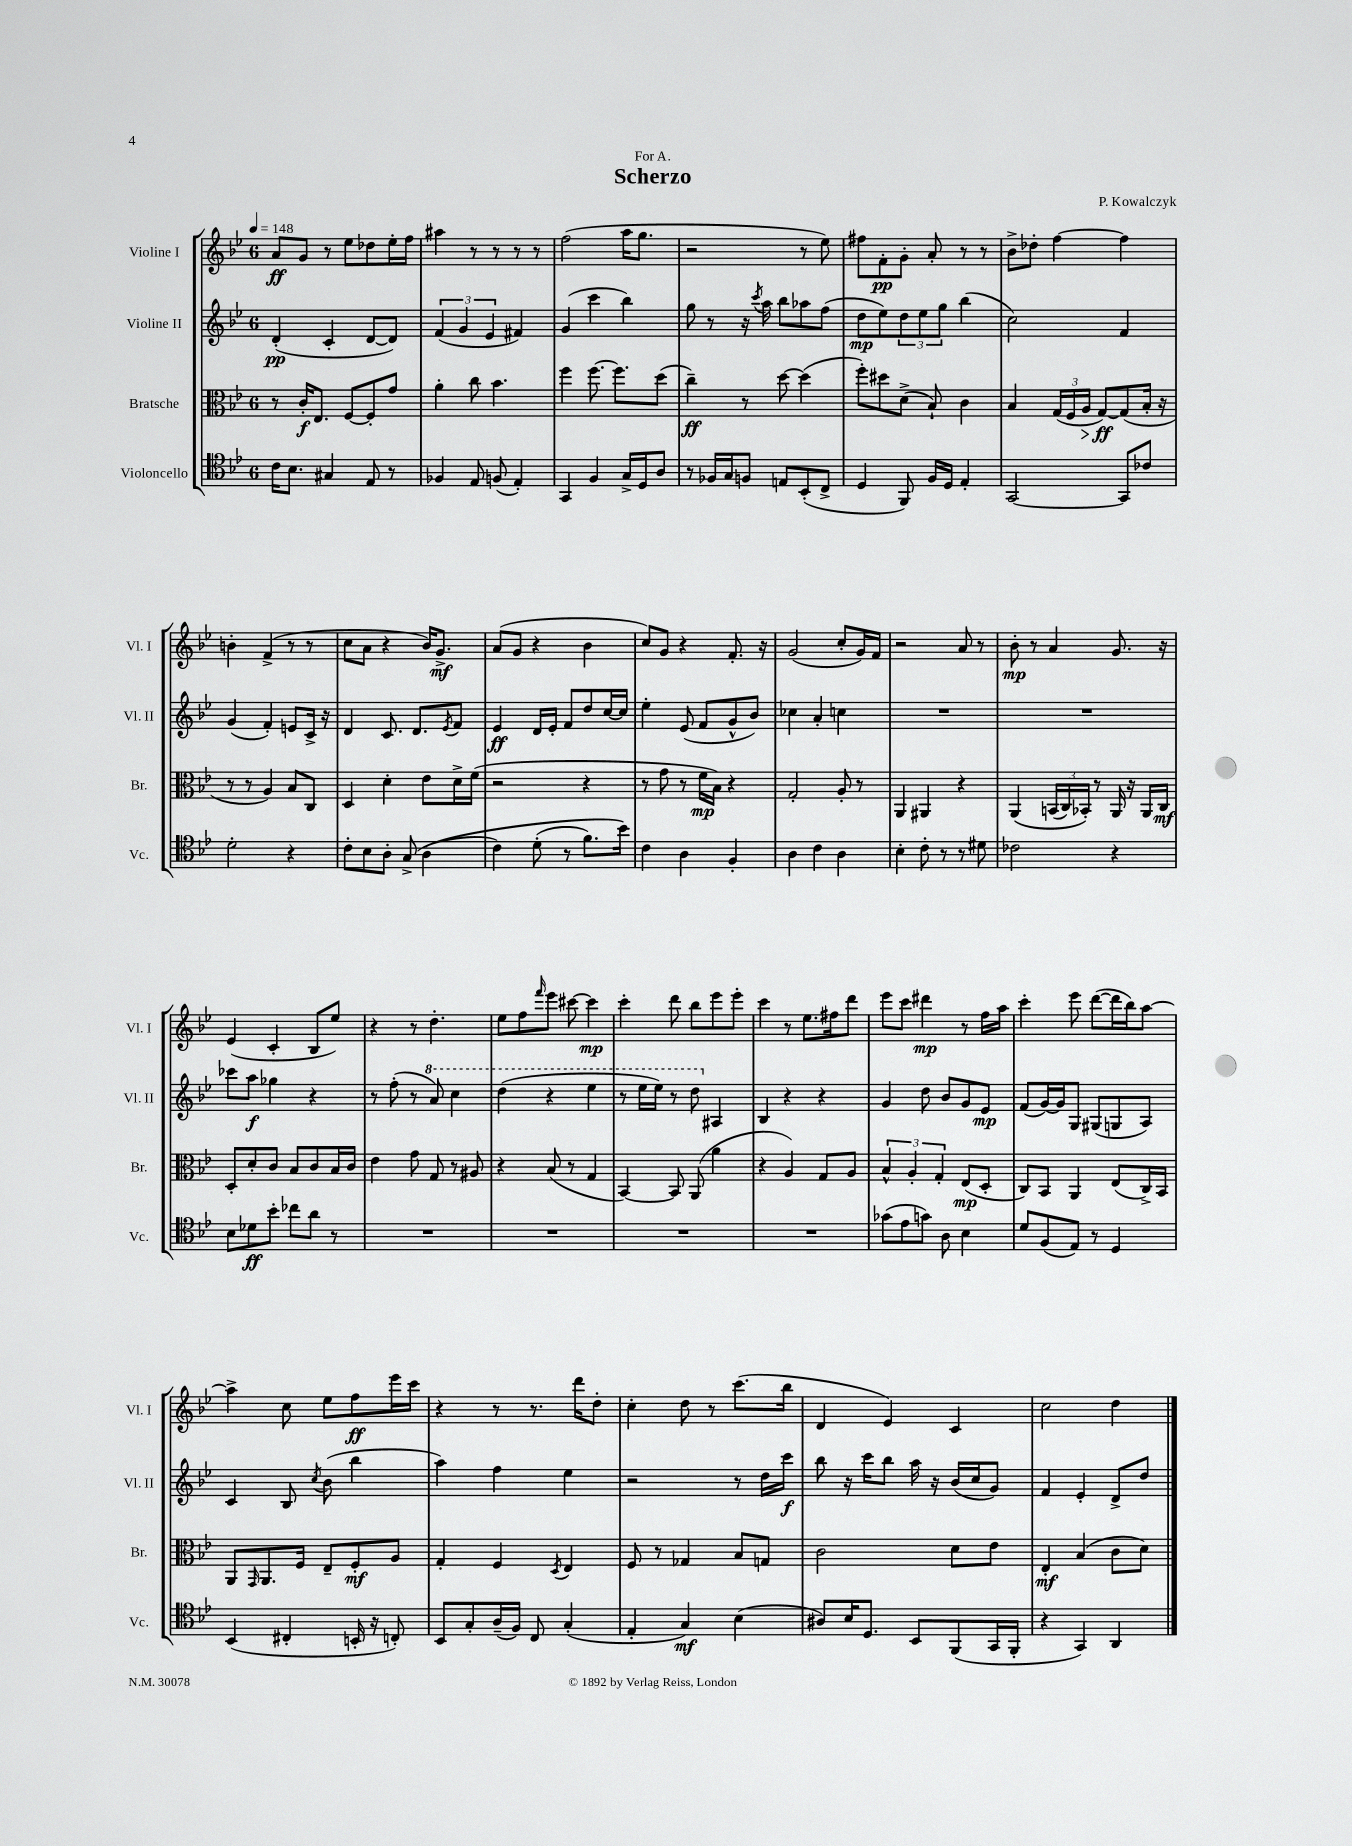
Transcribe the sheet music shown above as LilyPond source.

\header { title = "Scherzo" composer = "P. Kowalczyk" dedication = "For A." }
<<
\new StaffGroup <<
\new Staff = "s0" \with { instrumentName = "Violine I" shortInstrumentName = "Vl. I" } {
    \clef treble \key bes \major \once \override Staff.TimeSignature.style = #'single-digit \time 6/8 \tempo 4 = 148
    a'8\ff g'8 r8 ees''8 des''8 ees''16-. f''16 |
    ais''4 r8 r8 r8 r8 |
    f''2( a''16 g''8. |
    r2 r8 ees''8) |
    fis''8 f'8-.\pp g'8-. a'8-. r8 r8 |
    bes'8-> des''8-. f''4~ f''4 |
    b'4-. f'4->( r8 r8 |
    c''8 a'8 r4 bes'16) g'8.->\mf |
    a'8( g'8 r4 bes'4 |
    c''8) g'8 r4 f'8.-. r16 |
    g'2( c''8-. g'16) f'16 |
    r2 a'8 r8 |
    bes'8-.\mp r8 a'4 g'8. r16 |
    ees'4( c'4-. bes8 ees''8) |
    r4 r8 d''4.-. |
    ees''8 f''8 \grace { f'''16 } ees'''8 cis'''8~ cis'''4\mp |
    c'''4-. d'''8 bes''8 ees'''8 ees'''8-. |
    c'''4 r8 ees''8. fis''16 d'''8 |
    ees'''8 c'''8 dis'''4\mp r8 f''16 a''16 |
    c'''4-. ees'''8 d'''8~( d'''16 bes''16) a''8~ |
    a''4-> c''8 ees''8 f''8\ff ees'''16 c'''16 |
    r4 r8 r8. d'''16 d''8-. |
    c''4-. d''8 r8 c'''8.( bes''16 |
    d'4 ees'4) c'4 |
    c''2 d''4 \bar "|." |
}
\new Staff = "s1" \with { instrumentName = "Violine II" shortInstrumentName = "Vl. II" } {
    \clef treble \key bes \major \once \override Staff.TimeSignature.style = #'single-digit \time 6/8
    d'4-.\pp( c'4-. d'8~ d'8) |
    \tuplet 3/2 { f'4( g'4 ees'4 } fis'4) |
    g'4( c'''4 bes''4) |
    g''8 r8 r16 \acciaccatura { c'''8 } a''16 bes''8 aes''8 f''8( |
    d''8\mp ees''8) \tuplet 3/2 { d''8 ees''8 g''8 } bes''4( |
    c''2) f'4 |
    g'4( f'4-.) e'8 c'16-> r16 |
    d'4 c'8. d'8. \acciaccatura { ees'8 } f'8 |
    ees'4\ff d'16 ees'16-. f'8 d''8 c''16~ c''16 |
    ees''4-. ees'8( f'8 g'8-^ bes'8) |
    ces''4 a'4-. c''4 |
    R2. |
    R2. |
    ces'''8 a''8\f ges''4 r4 |
    r8 f''8-.( r8 \ottava #1 a''8) c'''4 |
    d'''4( r4 ees'''4 |
    r8 ees'''16 ees'''16) r8 d'''8 \ottava #0 ais4 |
    bes4 r4 r4 |
    g'4 d''8 bes'8 g'8 ees'8\mp |
    f'8( g'16~) g'16 g8 gis8( g8 a8) |
    c'4 bes8 \acciaccatura { c''8 } bes'8( bes''4 |
    a''4) f''4 ees''4 |
    r2 r8 d''16 c'''16\f |
    bes''8 r16 c'''16 bes''8 a''16 r16 bes'16( c''16 g'8) |
    f'4 ees'4-. d'8-> d''8 \bar "|." |
}
\new Staff = "s2" \with { instrumentName = "Bratsche" shortInstrumentName = "Br." } {
    \clef alto \key bes \major \once \override Staff.TimeSignature.style = #'single-digit \time 6/8
    r8 c'16-.\f ees8. f8~ f8-. g'8 |
    a'4-. c''8 bes'4. |
    f''4 f''8.~ f''8. d''8( |
    c''4--\ff) r8 d''8~ d''4( |
    f''8-.) dis''8 d'8->( bes8-!) c'4 |
    bes4 \tuplet 3/2 { g16( f16 a16\> } g8~\ff\!) g8( bes16-. r16 |
    r8 r8 a4) bes8 c8 |
    d4 d'4-. ees'8 d'16-> f'16( |
    r2 r4 |
    r8 g'8 r8 f'16\mp bes16) r4 |
    g2-. a8-. r8 |
    a,4 ais,4 r4 |
    a,4\( \tuplet 3/2 { b,16( c16) bes,16-.\) } r8 a,16 r16 a,16 c16\mf |
    d8-. d'8-. c'8 bes8 c'8 bes16 c'16 |
    ees'4 g'8 g8 r8 ais8 |
    r4 bes8( r8 g4 |
    bes,4~) bes,8 a,8( a'4 |
    r4 a4) g8 a8 |
    \tuplet 3/2 { bes4-^ a4-. g4-. } ees8\mp( d8-. |
    c8) bes,8 a,4 ees8( c16->) bes,16 |
    a,8 \grace { g,16 } a,8. f16 ees8-- f8-.\mf a8 |
    g4-. f4 \acciaccatura { d8 } ees4 |
    f8 r8 ges4 bes8 g8 |
    c'2 d'8 ees'8 |
    ees4-.\mf bes4( c'8 d'8) \bar "|." |
}
\new Staff = "s3" \with { instrumentName = "Violoncello" shortInstrumentName = "Vc." } {
    \clef tenor \key bes \major \once \override Staff.TimeSignature.style = #'single-digit \time 6/8
    c'16 bes8. gis4 ees8 r8 |
    fes4 ees8 f8( ees4-.) |
    g,4 f4 g16-> d16 a8 |
    r8 fes16 g16 f8 e8 bes,8-.( c8-> |
    d4 f,8) f16 d16 ees4-. |
    g,2~ g,8 ces'8 |
    d'2-. r4 |
    c'8-. bes8 a8-. g8->( a4\( |
    c'4) d'8-.( r8 f'8.) bes'16\) |
    c'4 a4 f4-. |
    a4 c'4 a4 |
    bes4-. c'8-. r8 r8 dis'8 |
    ces'2 r4 |
    bes8 des'8\ff bes'8-. ces''8 a'8 r8 |
    R2. |
    R2. |
    R2. |
    R2. |
    ges'8( ees'8 g'8) a8 bes4 |
    d'8 f8( ees8) r8 d4 |
    bes,4( cis4-. b,16-. r16 c8-.) |
    bes,8 g8-. a16--( f16) c8 g4-.( |
    ees4-. g4\mf) bes4( |
    ais8) bes16 d8. bes,8 f,8( g,16 f,16-. |
    r4 g,4) a,4 \bar "|." |
}
>>
>>
\layout { \context { \Score \remove "Bar_number_engraver" } }
